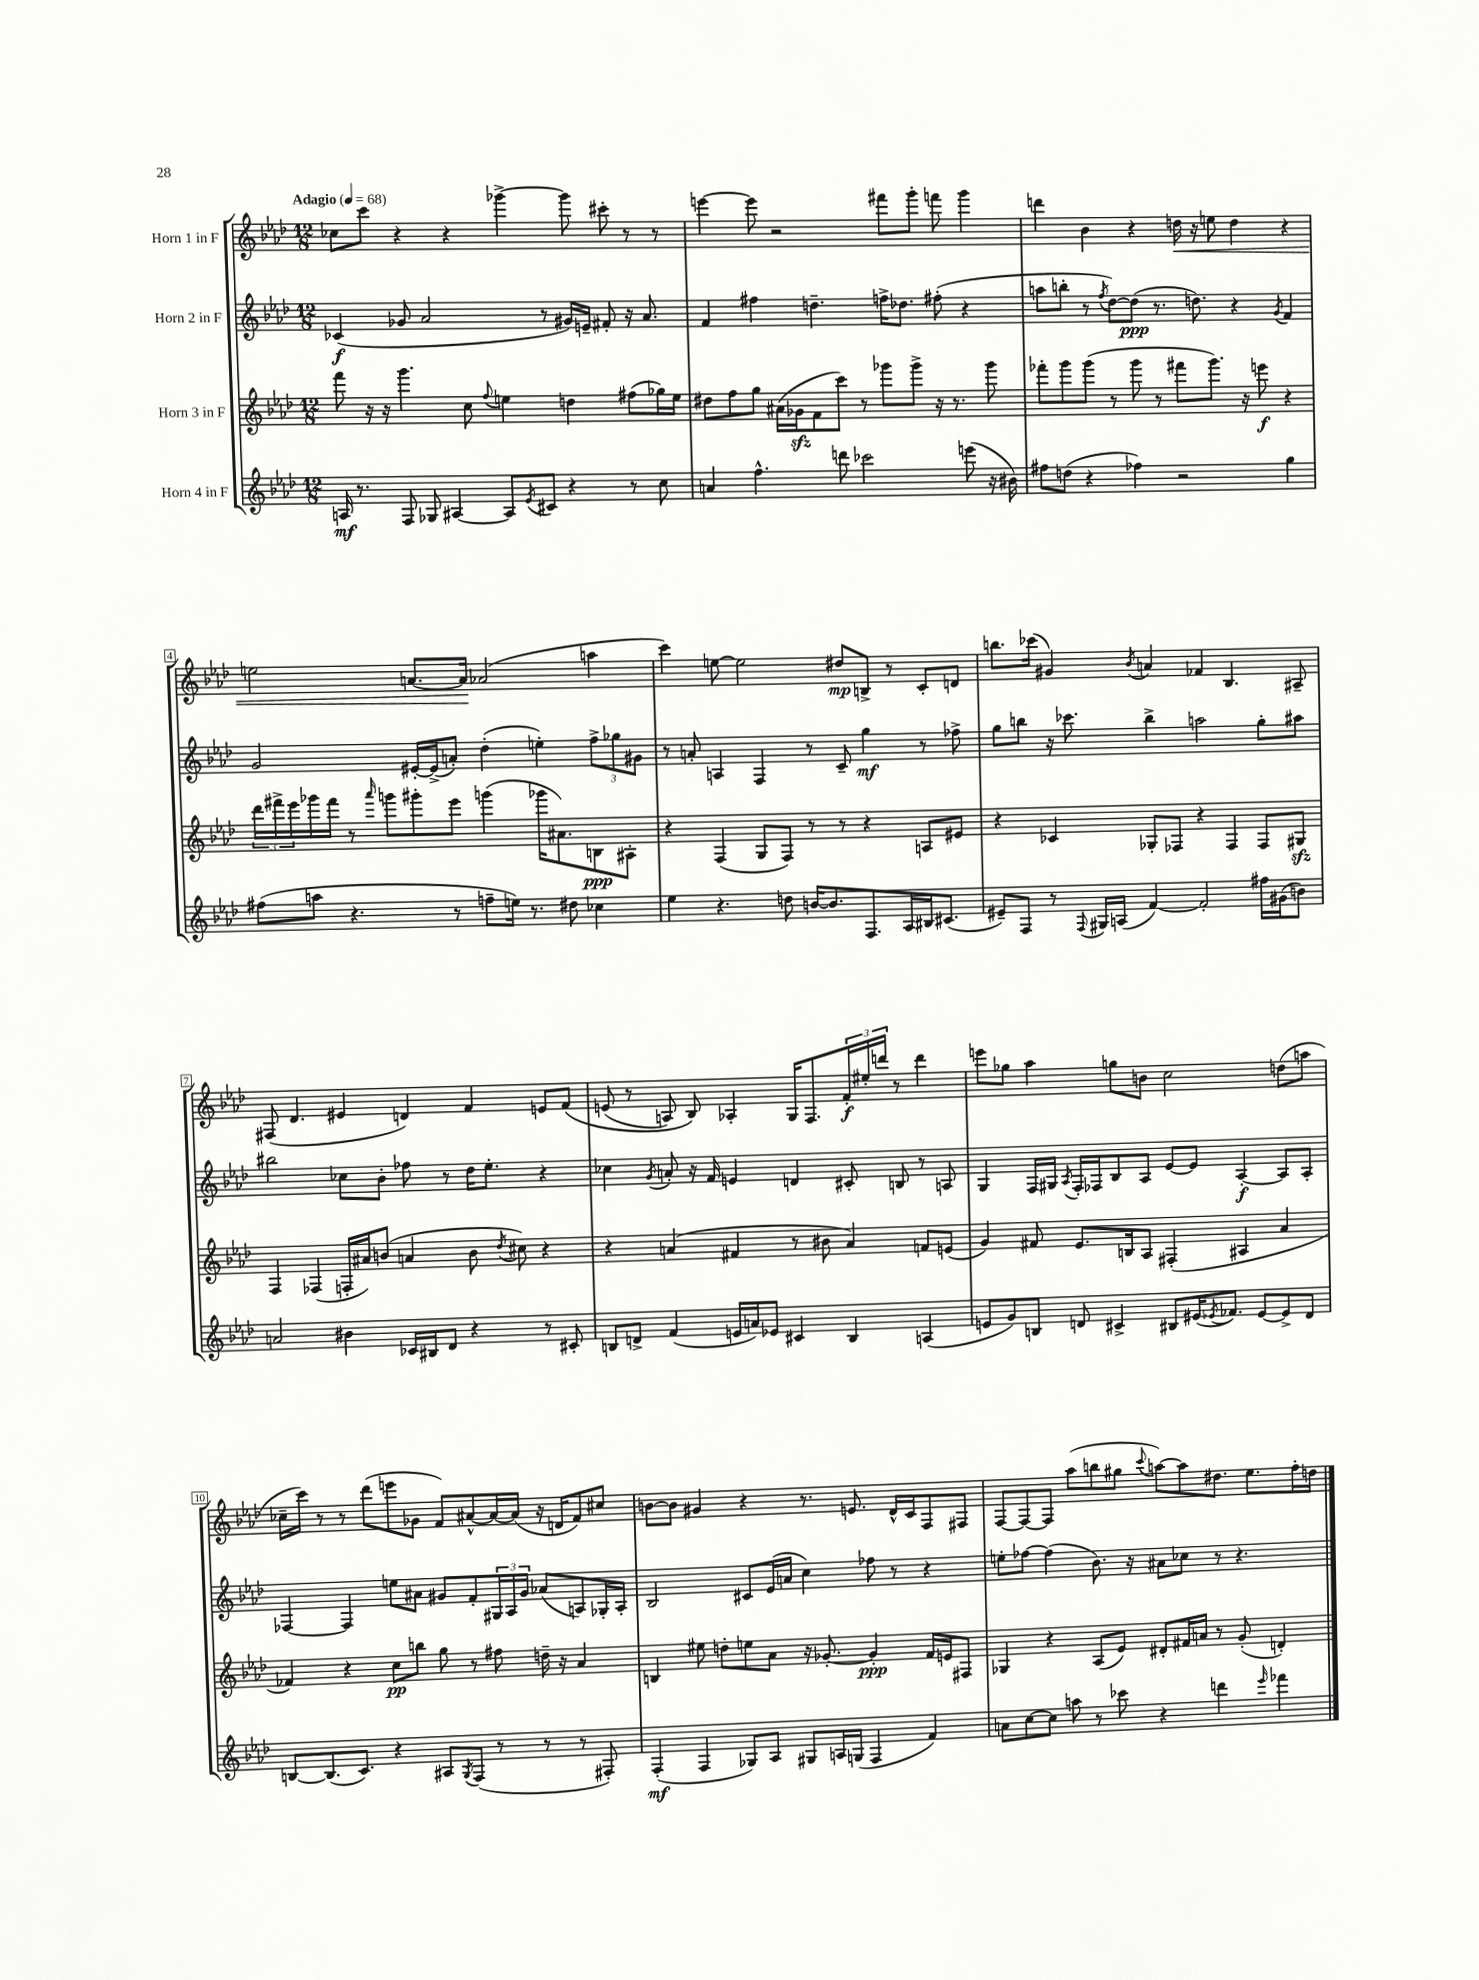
<<
\new StaffGroup <<
\new Staff = "s0" \with { instrumentName = "Horn 1 in F" } {
    \clef treble \key aes \major \numericTimeSignature \time 12/8 \tempo "Adagio" 4 = 68
    ces''8 c'''8 r4 r4 ges'''4~-> ges'''8 cis'''8-. r8 r8 |
    e'''4~ e'''8 r2 fis'''8 g'''8-. f'''8 g'''4 |
    d'''4 bes'4 r4 d''16\< r16 e''8 d''4 r4 |
    e''2 a'8.~ a'16\! aes'2( a''4 |
    c'''4) e''8~ e''2 dis''8\mp b8-> r8 c'8-. d'8 |
    b''8. ces'''16( gis'4) \acciaccatura { bes'8 } a'4 fes'4 bes4. ais8-- |
    fis8( des'4. eis'4 d'4) f'4 e'8 f'8\( |
    e'8( r8 a8) bes8\) aes4-. g16 f8. \tuplet 3/2 { f'16-.\f eis''16-. d'''16 } r8 d'''4 |
    e'''8 ges''8 aes''4 g''8 b'8 c''2 d''8( a''8 |
    ces''16-- c'''16) r8 r8 des'''8( e'''8 ges'8 f'8) ais'8~-^ ais'16~ ais'16( r16 d'16 f'8) cis''8 |
    b'8~ b'8 gis'4 r4 r8. e'8. des'16-^ c'16 f8 fis8 |
    f8~ f8~ f8 aes''8( b''8 gis''8 \appoggiatura { c'''8 } a''8~) a''8 dis''8. ees''8. f''16-. d''16 \bar "|." |
}
\new Staff = "s1" \with { instrumentName = "Horn 2 in F" } {
    \clef treble \key aes \major \numericTimeSignature \time 12/8
    ces'4\f( ges'8 aes'2 r8 gis'16) e'16-- fis'8-. r16 aes'8. |
    f'4 fis''4 d''4.-- f''16-> des''8. fis''8-.( r4 |
    a''8 b''8-. r8 \acciaccatura { f''8 } des''8~) des''8\ppp( r8. d''8.) r4 \acciaccatura { g'8 } f'4 |
    g'2 eis'16~-. eis'16->( a'8-.) des''4-.( e''4-.) \tuplet 3/2 { f''8-> ges''8 gis'8 } |
    r8 a'8-. a4 f4 r8 c'8-- g''4\mf r8 fes''8-> |
    g''8 b''8 r16 ces'''8. b''4-> a''2 g''8-. ais''8 |
    bis''2 ces''8 bes'8-. fes''8 r8 des''16 ees''8.-. r4 |
    ces''4 \acciaccatura { g'8 } a'8-. r16 f'16 e'4 d'4 cis'8-. b8 r8 a8 |
    g4 f16 gis16 \acciaccatura { aes8 } f16-. fes16 bes8 aes8 ees'8~ ees'8 aes4~-.\f aes8 aes8-. |
    fes4~ fes4 e''8 ais'8 gis'8 f'8-. \tuplet 3/2 { gis16 aes16 gis'16 } aes'8( a8) ges16-. a16-. |
    bes2 cis'8 ees'16( a'16 c''4) fes''8 r8 r4 |
    e''8-. fes''8~ fes''4( bes'8.) r16 ais'8 ces''8 r8 r4. \bar "|." |
}
\new Staff = "s2" \with { instrumentName = "Horn 3 in F" } {
    \clef treble \key aes \major \numericTimeSignature \time 12/8
    f'''8 r16 r16 g'''4. c''8 \appoggiatura { f''8 } e''4 d''4 fis''8( ges''16) e''16 |
    dis''8 f''8 g''8 ais'16( ges'16\sfz f'8 c'''8) r8 ges'''8 ges'''8-> r16 r8. ges'''8 |
    fes'''8-. g'''8 g'''8( r8 g'''8 r8 fis'''8 g'''8.) r16 e'''8\f r4 |
    \tuplet 3/2 { des'''16 fis'''16-> ees'''16 } ges'''16 fis'''16 r8 \grace { aes'''16 } g'''8 gis'''8-. ees'''8 g'''4( ges'''16 ais'8.) b8\ppp ais8-. |
    r4 f4( g8 f8) r8 r8 r4 a8 eis'8 |
    r4 ces'4 ges8-. fes8 r4 fes4 fes8 gis8\sfz |
    f4 fes4( f16-. ais'16) b'8( a'4 b'8 \acciaccatura { des''8 } cis''8) r4 |
    r4 a'4( fis'4 r8 bis'8 a'4) f'8 e'8( |
    g'4) fis'8 ees'8. b16 aes8 fis4-.( ais4 aes'4 |
    fes'4) r4 c''8\pp b''8 g''8 r8 fis''8 d''16-- r16 aes'4 |
    b4 eis''8 d''8-. e''8 aes'8 r16 ges'8.~-. ges'4-.\ppp f'16 e'16 fis8 |
    ges4 r4 aes8( ees'8) dis'8-. fis'16 a'16 r8 g'8-.( d'4-.) \bar "|." |
}
\new Staff = "s3" \with { instrumentName = "Horn 4 in F" } {
    \clef treble \key aes \major \numericTimeSignature \time 12/8
    a16\mf r8. f8 ges8 ais4~ ais8 \acciaccatura { ees'8 } cis'8 r4 r8 c''8 |
    a'4 f''4.-^ d'''8 ces'''2 e'''8( r16 bis'16) |
    fis''8 d''8( r4 fes''4) r2 g''4 |
    fis''8( a''8 r4. r8 f''8-- e''16) r8. dis''8 ces''4 |
    ees''4 r4. d''8 b'16~ b'8. f8. aes16 bis16 cis'8.( |
    eis'8--) f8 r8 \appoggiatura { f8 } gis16 a16( f'4~) f'2-. fis''16 gis'16( b'8) |
    a'2 bis'4 ces'16 bis16 des'8 r4 r8 cis'8-. |
    b8 d'8-> f'4( e'16 a'16) ees'8 cis'4 b4 a4( |
    e'8 g'8) b8 d'8 cis'4-> bis8 eis'16( \acciaccatura { ees'8 } fes'8.) ees'8~ ees'8-> d'8 |
    b8~ b8.( c'8.) r4 ais8 \acciaccatura { g8 } f8( r8 r8 r8 fis8-.) |
    f4-.\mf( f4 ges8) aes8 gis8 a16 g16( f4 f'4) |
    a'8 c''8~ c''8 a''8 r8 ces'''8 r4 d'''4 \grace { ees'''16 } fes'''4 \bar "|." |
}
>>
>>
\layout { \context { \Score \override BarNumber.stencil = #(make-stencil-boxer 0.1 0.3 ly:text-interface::print) } }
